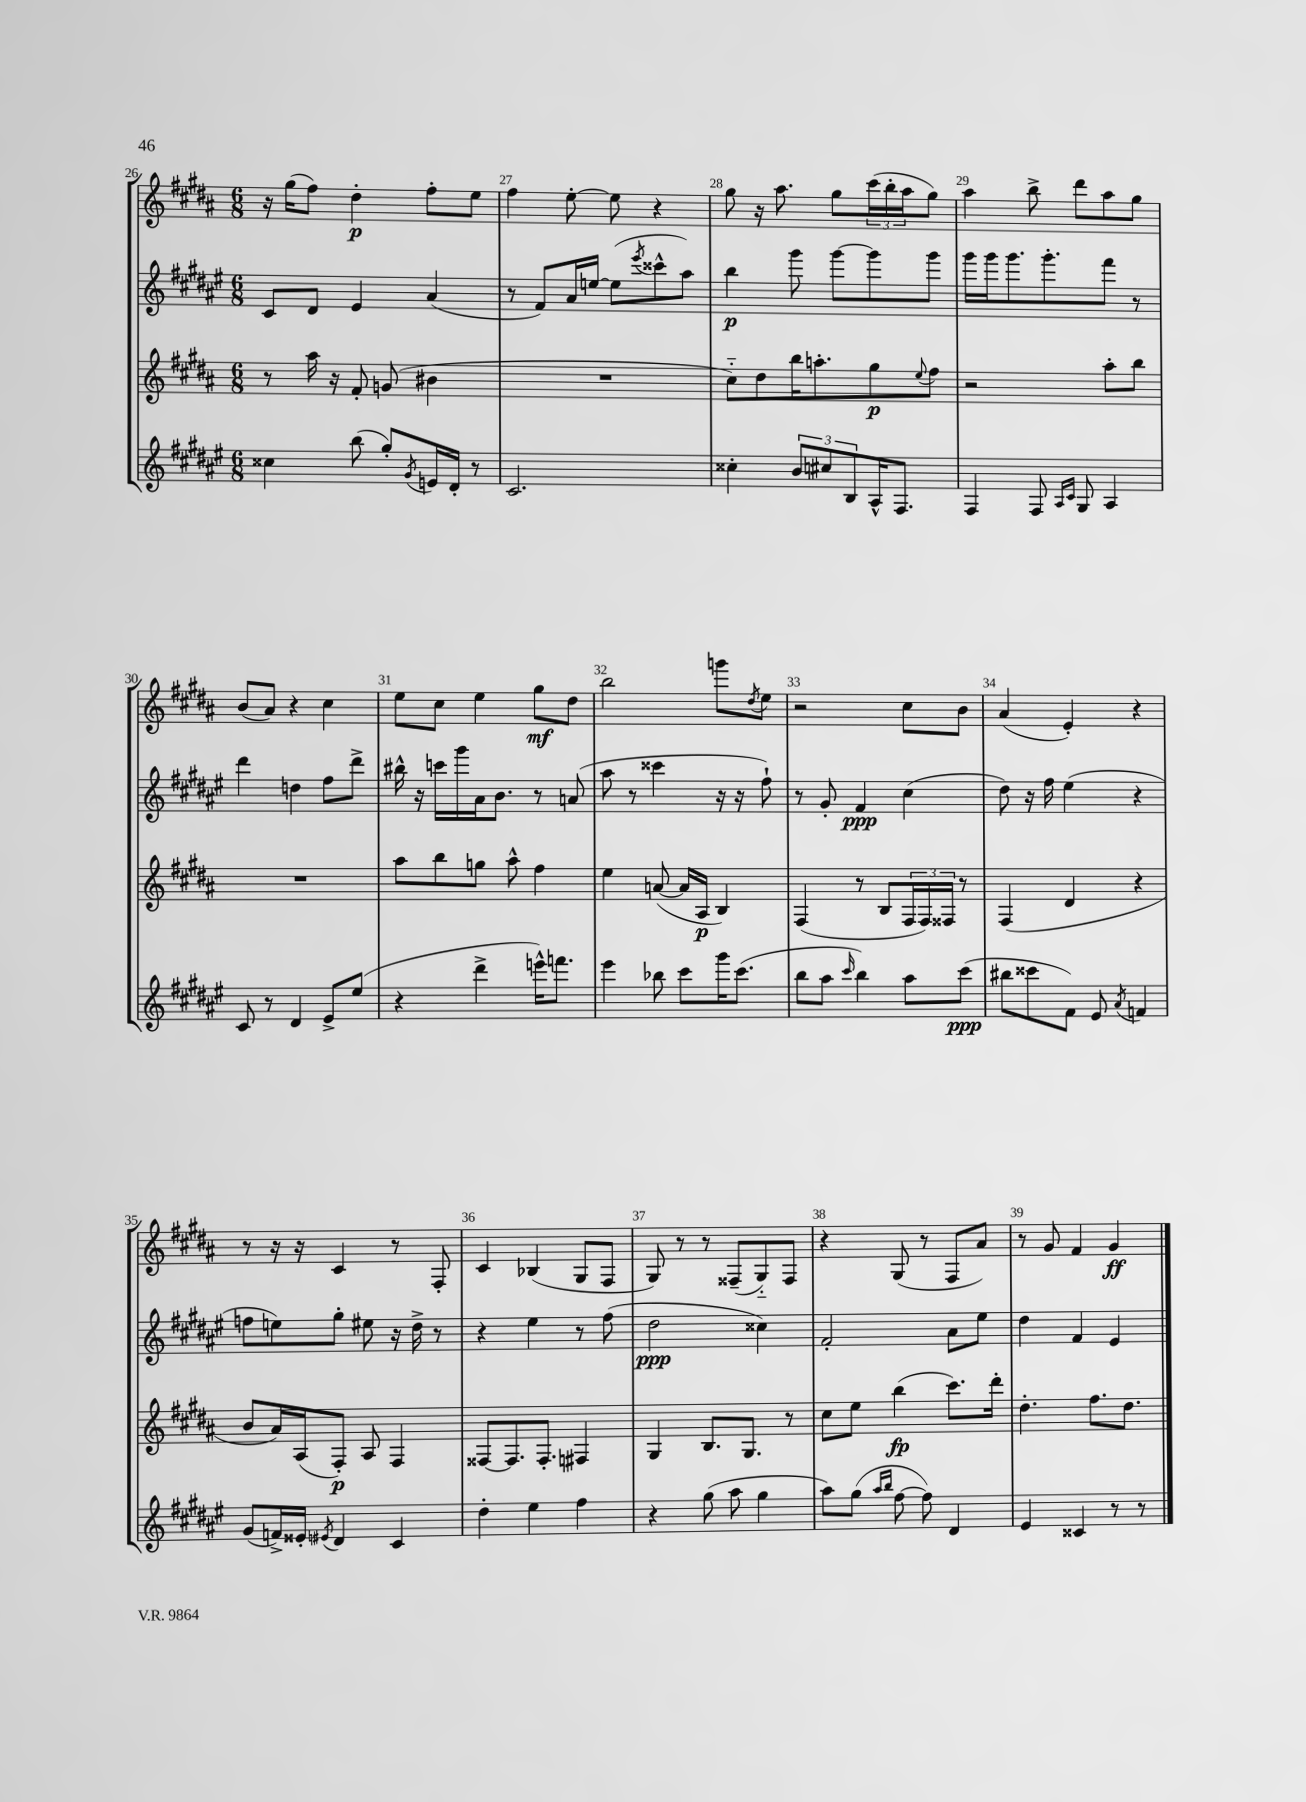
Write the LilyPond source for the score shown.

<<
\new StaffGroup <<
\new Staff = "s0" {
    \clef treble \key b \major \numericTimeSignature \time 6/8
    r16 gis''16( fis''8) dis''4-.\p fis''8-. e''8 |
    fis''4 e''8~-. e''8 r4 |
    gis''8 r16 ais''8. gis''8 \tuplet 3/2 { cis'''16( b''16-. ais''16 } gis''8) |
    ais''4 b''8-> dis'''8 ais''8 gis''8 |
    b'8( ais'8) r4 cis''4 |
    e''8 cis''8 e''4 gis''8\mf dis''8 |
    b''2 g'''8 \acciaccatura { dis''8 } e''8 |
    r2 cis''8 b'8 |
    ais'4( e'4-.) r4 |
    r8 r16 r16 cis'4 r8 fis8-. |
    cis'4 bes4( gis8 fis8 |
    gis8) r8 r8 fisis8--( gis8-_) fisis8 |
    r4 gis8( r8 fis8 ais'8) |
    r8 gis'8 fis'4 gis'4\ff \bar "|." |
}
\new Staff = "s1" {
    \clef treble \key fis \major \numericTimeSignature \time 6/8
    cis'8 dis'8 eis'4 ais'4( |
    r8 fis'8) ais'16 e''16~ e''8( \acciaccatura { eis'''8 } cisis'''8-^ ais''8) |
    b''4\p gis'''8 gis'''8~ gis'''8 gis'''8 |
    gis'''16 gis'''16 gis'''8. gis'''8.-. fis'''8 r8 |
    dis'''4 d''4 fis''8 dis'''8-> |
    bis''16-^ r16 c'''16 gis'''16 ais'16 b'8. r8 a'8( |
    ais''8 r8 cisis'''4 r16 r16 fis''8-!) |
    r8 gis'8-. fis'4\ppp cis''4( |
    dis''8) r16 fis''16 eis''4( r4 |
    f''8 e''8) gis''8-. eis''8 r16 dis''16-> r8 |
    r4 eis''4 r8 fis''8( |
    dis''2\ppp cisis''4) |
    fis'2-. ais'8 eis''8 |
    dis''4 fis'4 eis'4 \bar "|." |
}
\new Staff = "s2" {
    \clef treble \key b \major \numericTimeSignature \time 6/8
    r8 ais''16 r16 fis'8-. g'8( bis'4 |
    R2. |
    cis''8-_) dis''8 b''16 a''8.-. gis''8\p \appoggiatura { e''8 } fis''8 |
    r2 ais''8-. b''8 |
    R2. |
    ais''8 b''8 g''8 ais''8-^ fis''4 |
    e''4 a'8~( a'16 ais16\p b4) |
    fis4( r8 b8 \tuplet 3/2 { fis16 fis16) fisis16 } r8 |
    fis4( dis'4 r4 |
    b'8 ais'16) ais16( fis8-.\p) ais8 fis4 |
    fisis8~ fisis8. fisis8.-. fis4 |
    gis4 b8. gis8. r8 |
    cis''8 e''8 b''4\fp( cis'''8.) dis'''16-. |
    dis''4.-. fis''8. dis''8. \bar "|." |
}
\new Staff = "s3" {
    \clef treble \key fis \major \numericTimeSignature \time 6/8
    cisis''4 b''8( gis''8-.) \acciaccatura { gis'8 } e'16 dis'16-. r8 |
    cis'2. |
    cisis''4-. \tuplet 3/2 { b'8 cis''8 b8 } ais16-^ fis8. |
    fis4 fis8 \grace { ais16 cis'16 } gis8 ais4 |
    cis'8 r8 dis'4 eis'8-> eis''8( |
    r4 dis'''4-> e'''16-^) f'''8. |
    eis'''4 bes''8 cis'''8 gis'''16 cis'''8.( |
    b''8 ais''8 \grace { cis'''16 } b''4) ais''8 cis'''8\ppp( |
    bis''8 cisis'''8 fis'8) eis'8 \acciaccatura { ais'8 } f'4 |
    gis'8( f'16->) eisis'16-. \acciaccatura { eis'8 } dis'4 cis'4 |
    dis''4-. eis''4 fis''4 |
    r4 gis''8( ais''8 gis''4 |
    ais''8) gis''8( \grace { ais''16 b''16 } fis''8~ fis''8) dis'4 |
    eis'4 cisis'4 r8 r8 \bar "|." |
}
>>
>>
\layout { \context { \Score currentBarNumber = #26 \override BarNumber.break-visibility = ##(#f #t #t) barNumberVisibility = #all-bar-numbers-visible } }
